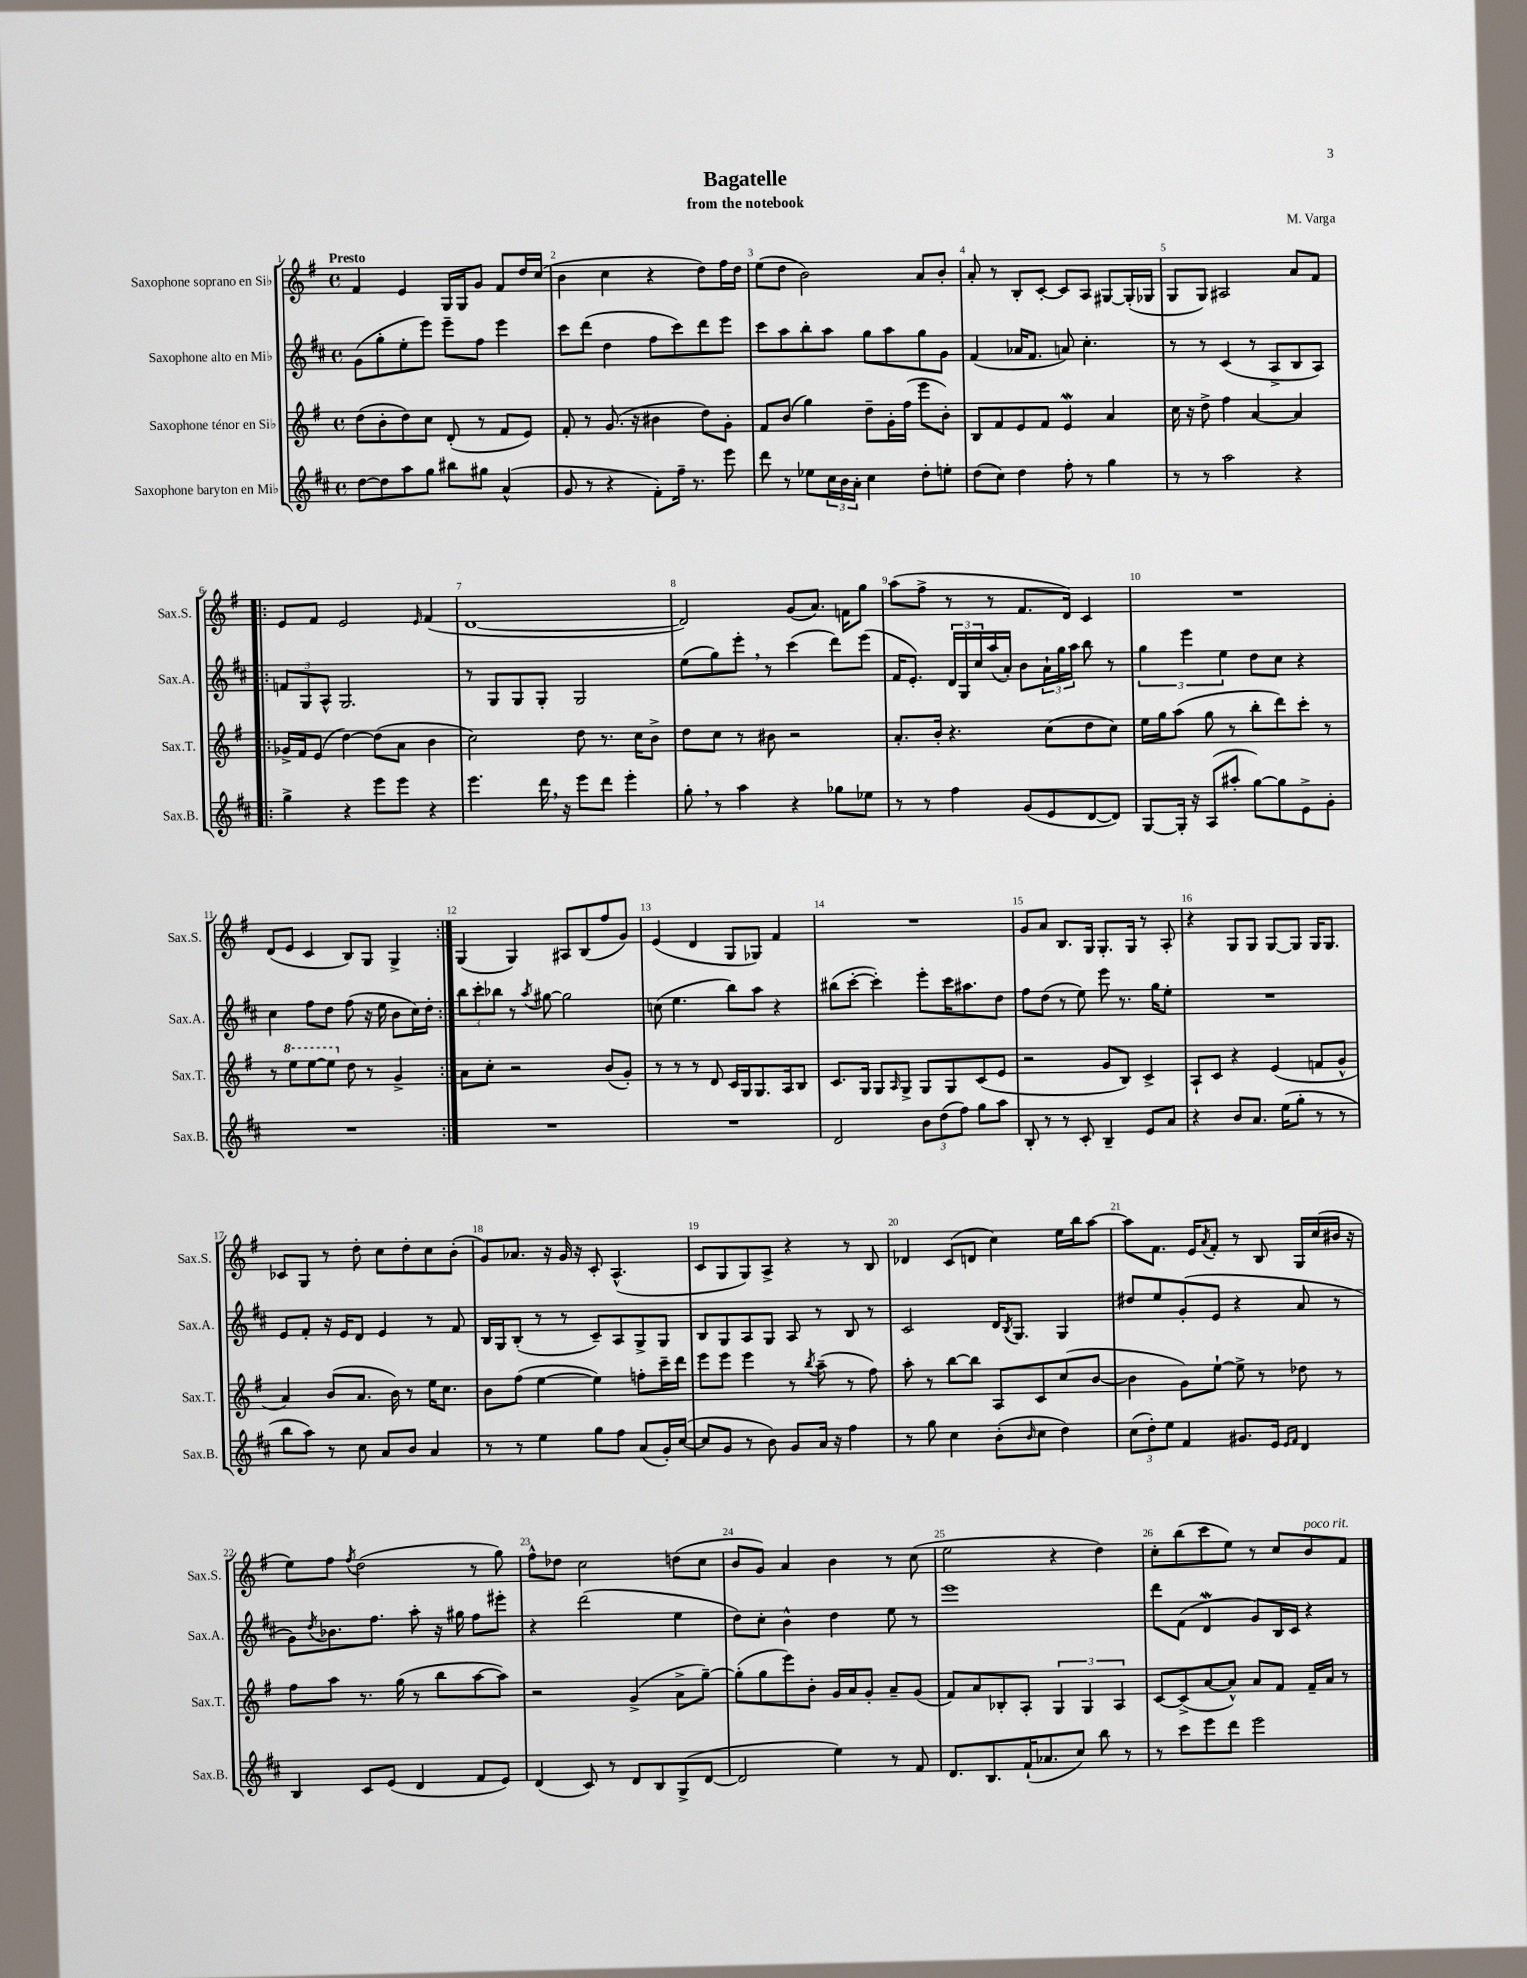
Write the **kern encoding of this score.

**kern	**kern	**kern	**kern
*part4	*part3	*part2	*part1
*staff4	*staff3	*staff2	*staff1
*I"Saxophone baryton en Mi♭	*I"Saxophone ténor en Si♭	*I"Saxophone alto en Mi♭	*I"Saxophone soprano en Si♭
*I'Sax.B.	*I'Sax.T.	*I'Sax.A.	*I'Sax.S.
*clefG2	*clefG2	*clefG2	*clefG2
*k[f#c#]	*k[f#]	*k[f#c#]	*k[f#]
*M4/4	*M4/4	*M4/4	*M4/4
*met(c)	*met(c)	*met(c)	*met(c)
=1	=1	=1	=1
!	!	!	!LO:TX:a:B:t=Presto
[8dd\L	(8dd\L	(8g\L	4f#/
8dd\]	8b'\	8gg'\	.
8aa\	8dd\)	8ee'\	4e/
8gg\J	8cc\J	8eee\J)	.
8bb#X\L	(8d'/	8eee~\L	16G/LL
.	.	.	16G/J
8gg#X\J	8r	8ff#\J	8g/J
(4a^^/	8f#/L	4eee\	8f#/L
.	8e/J)	.	16dd/L
.	.	.	(16cc/JJ
=2	=2	=2	=2
8g/	8f#'/	8ccc#\L	4b\
8r	8r	(8ddd\J	.
4r	(8.g/	4dd\	4cc\
.	16r	.	.
8f#'\L)	4b#X\	8ff#\L	4r
16ff#~\Jk	.	8ccc#\)	.
8.r	.	.	.
.	8dd\L)	8ddd\	8dd\L)
8eee\	8g'\J	8eee\J	16ff#\L
.	.	.	16dd\JJ
=3	=3	=3	=3
8ddd\	8f#/L	8ccc#\L	(8ee\L
8r	(8b/J	8aa\	8dd\J
8ee-X\L	4gg\)	8bb'\	2b\)
24cc#\L	.	8aa\J	.
24b\	.	.	.
24a'\JJ	.	.	.
4cc#\	8dd~\L	8gg\L	.
.	16g'\L	8aa\	.
.	(16ff#\JJ	.	.
8dd'\L	8eee\L	8gg\	8a/L
8een'\J	8b'\J)	8g\J	8b'/J
=4	=4	=4	=4
(8dd\L	8B/L	(4f#/	8a'/
8cc#\J)	8f#/	.	8r
4dd\	8e/	16a-X/KL	8B'/L
.	.	8.f#/J	.
.	8f#/J	.	[8c'/J
8ff#'\	4eW/	8an/)	8c/L]
8r	.	4.cc#'\	8A/J
4gg\	4a/	.	[8G#X/L
.	.	.	(16G#'/L]
.	.	.	16G-X/JJ
=5	=5	=5	=5
8r	16cc\	8r	8G/L
.	16r	.	.
8r	8dd^\	8r	8G/J)
2aa\	4ff#\	(4c#/	2A#X/
.	[4a/	8r	.
.	.	8A^/L	.
4r	4a/]	8B/	8a/L
.	.	8A/J)	8f#/J
!!LO:LB:g=z
=6!|:	=6!|:	=6!|:	=6!|:
4gg^\	16g-X^/LL	12fn/L	8e/L
.	16f#/J	.	.
.	.	12G/	.
.	(8e/J	.	8f#/J
.	.	12A^^/J	.
4r	[4dd\)	2.G/	2e/
8eee\L	(8dd\L]	.	.
8eee\J	8a\J	.	.
.	.	.	16qqe/
4r	4b\	.	(4f#/
=7	=7	=7	=7
4.eee\	2cc\)	8r	[1d
.	.	8G/L	.
.	.	8G/	.
16ddd,\	.	8G'/J	.
16r	.	.	.
8eee\L	8dd\	2G/	.
8ddd\J	8.r	.	.
4eee'\	.	.	.
.	16cc\KL	.	.
.	8b^\J	.	.
=8	=8	=8	=8
8gg',\	8dd\L	(8ee\L	2d/])
8r	8cc\J	8gg\)	.
4aa\	8r	8eee',\J	.
.	8b#X\	8r	.
4r	2r	(4ccc#\	(8g/L
.	.	.	8.a/J)
8gg-X\L	.	8ddd\L)	.
.	.	.	16fn\KL
8ee-X\J	.	(8eee\J	8gg\J
=9	=9	=9	=9
8r	8.a'/L	16f#/KL	(8aa\L
.	.	8.e'/J)	.
8r	.	.	8ff#^\J
.	16b'/Jk	.	.
4ff#\	4.r	24d/LL	8r
.	.	24G/	.
.	.	24cc#/	.
.	.	(16aa/	8r
.	.	16a'/JJ)	.
(8g/L	.	8b\L	8.f#/L
8e/	(8cc\L	24a`\L	.
.	.	24gg\	.
.	.	.	16d/Jk)
.	.	24aa\JJ	.
[8d/	8dd\	8bb\	4c/
8d/J])	8cc\J)	8r	.
=10	=10	=10	=10
[8G/L	16ee\LL	6gg\	1r
.	16gg\J	.	.
16G'/Jk]	(8aa\J	.	.
.	.	6eee\	.
16r	.	.	.
(8A/L	8gg\	.	.
.	.	6ee\	.
8aa#X'/J	8r	.	.
[8gg\L)	8bb'\L	8dd\L	.
8gg\]	8ddd\)	8cc#\J	.
8e^\	8ccc'\J	4r	.
8g'\J	8r	.	.
!!LO:LB:g=z
=11	=11	=11	=11
1r	8r	4cc#\	(8d/L
*	*8va	*	*
.	8eee\L	.	8e/J
.	[8eee\	8ff#\L	4c/
.	8eee\J]	8dd\J	.
*	*X8va	*	*
.	8dd\	(8ff#\	8B/L)
.	8r	16r	8G/J
.	.	16ee\	.
.	4g^/	8b\L	4G^/
.	.	16cc#\L)	.
.	.	16dd'\JJ	.
=12:|!	=12:|!	=12:|!	=12:|!
1r	8a\L	12bb\L	(4G/
.	.	12ccc#'\	.
.	8cc'\J	.	.
.	.	12bb-X\J	.
.	2r	8r	4G/)
.	.	8qaa/	.
.	.	[8gg#X\	.
.	.	2gg#\]	8A#X/L
.	.	.	(8B/
.	(8b/L	.	8ff#/
.	8g'/J)	.	8g/J)
=13	=13	=13	=13
1r	8r	(8ccn\	(4e/
.	8r	4.ee\	.
.	8r	.	4d/
.	8d/	.	.
.	16c/LL	8bb\L)	8G/L
.	16G/J	.	.
.	8.G/	8aa\J	8G-X/J)
.	.	4r	4f#/
.	16A/k	.	.
.	8B/J	.	.
=14	=14	=14	=14
2d/	8.c/L	(8bb#X\L	1r
.	.	[8ccc#'\J	.
.	16G/Jk	.	.
.	8G/L	4ccc#'\])	.
.	16qqA/	.	.
.	8G^/J	.	.
12b\L	8G/L	8eee'\L	.
(12dd\	.	.	.
.	8G/	16ccc#\K	.
12ff#\J)	.	.	.
.	.	8.aa#X\	.
8gg\L	(8c/	.	.
8aa\J	8e/J	8dd\J	.
=15	=15	=15	=15
8B'/	2r	8ff#\L	8g/L
8r	.	(8dd\J	8a/J
8r	.	8r	8.B/L
8c#'/	.	8ee\)	.
.	.	.	16G/Jk
4B~/	8g/L	8eee\	8.G'/L
.	8B/J)	8.r	.
.	.	.	16G/Jk
8e/L	4c^/	.	8r
.	.	16gg\KL	.
8a/J	.	8ee'\J	8A'/
=16	=16	=16	=16
4r	8A`/L	1r	4r
.	8c/J	.	.
8b/L	4r	.	8G/L
8.a/J	.	.	8G/J
.	(4e/	.	[8G/L
(16ee\KL	.	.	.
8gg'\J	.	.	8G/J]
8r	8fn/L	.	16G/KL
.	.	.	8.G/J
8r	8g^^/J	.	.
!!LO:LB:g=z
=17	=17	=17	=17
8bb\L	4a/)	8e/L	8c-X/L
8aa\J)	.	8f#'/J	8G/J
8r	(8b/L	16r	8r
.	.	16e/KL	.
8cc#\	8.a/J	8d/J	8dd'\
8a/L	.	4e/	8cc\L
.	16b\)	.	.
8b/J	8r	.	8dd'\
4a/	16ee\KL	8r	8cc\
.	8.cc\J	.	.
.	.	8f#/	(8b'\J
=18	=18	=18	=18
8r	8b\L	16B/LL	8g/L)
.	.	16G/J	.
8r	(8ff#\J	(8B'/J	8.a-X/J
4ee\	[4ee\	8r	.
.	.	.	16r
.	.	8r	16g/
.	.	.	16r
8gg\L	4ee\])	8c#~/L)	8c'/
8ff#\J	.	8A/	(4.A^^/
(8a/L	8ffn'\L	8G^/	.
16g'/L)	16ccc~\L	8G/J	.
([16cc#/JJ	16ddd\JJ	.	.
=19	=19	=19	=19
8cc#/L]	8eee\L	8B/L	8c/L
8g/J	8eee\J	8G/	8G/
8r	4eee\	8A/	8G/)
8b\)	.	8G/J	8A^/J
8g/L	8r	8A/	4r
.	8qbb/	.	.
16a/Jk	(8aa~\	8r	.
16r	.	.	.
4ff#\	8r	8B/	8r
.	8ff#\)	8r	8B/
=20	=20	=20	=20
8r	8aa'\	2c#/	4d-X/
8gg\	8r	.	.
4cc#\	[8bb\L	.	(8c/L
.	8bb\J]	.	8dn/J
(8b'\L	8A/L	16d/KL	4cc\)
.	.	8qB/	.
.	.	8.G/J	.
16qqb/	.	.	.
8cc#\J	8c/	.	.
4dd\)	(8cc/	4G/	16ee\LL
.	.	.	16bb\J
.	[8b/J	.	[8aa\J
=21	=21	=21	=21
(12cc#\L	4b\]	8dd#X/L	8aa\L]
12dd'\)	.	.	.
.	.	8ee/	8.f#\J
12ee\J	.	.	.
4f#/	8g\L)	(8g'/	.
.	.	.	16e/KL
.	.	.	8qa/
.	[8ee`\J	8e/J	8f#'/J
8.g#X/L	8ee^\]	4r	8r
.	8r	.	8B/
16e/Jk	.	.	.
16qqe/LL	.	.	.
16qqf#/JJ	.	.	.
4d/	8dd-X\	8a/	16G/LL
.	.	.	(16cc/
.	8r	8r	16b#X/JJ
.	.	.	16r
!!LO:LB:g=z
=22	=22	=22	=22
4B/	8ff#\L	8g\L)	8ee\L)
.	.	8qdd/	.
.	8aa\J	8.b-X\	8ff#\J
.	.	.	8qff#/
8c#/L	8.r	.	(2dd\
.	.	8.ff#\J	.
(8e/J	.	.	.
.	(16gg\	.	.
4d/	8r	8aa'\	.
.	8bb\L	16r	.
.	.	16gg#X\	.
8f#/L	[8aa\	8ff#\L	8r
8e/J)	8aa\J])	8eee#X'\J	8gg\)
=23	=23	=23	=23
(4d/	2r	4r	8ff#^^\L
.	.	.	8dd-X\J
8c#/)	.	(2ddd\	2cc\
8r	.	.	.
8d/L	(4g^/	.	.
8B/	.	.	.
(8G^/	8a^\L	4ee\	(8ddn\L
[8d/J	[8gg~\J)	.	8cc\J
=24	=24	=24	=24
2d/]	(8gg'\L]	8dd\L)	8b/L
.	8gg\	8cc#'\J	8g/J)
.	8eee\)	4b^^\	4a/
.	8b'\J	.	.
4ee\)	16g/LL	4dd\	4b\
.	16a/J	.	.
.	8g'/J	.	.
8r	8a~/L	8ee\	8r
8f#/	(8g/J	8r	(8cc\
=25	=25	=25	=25
8.d/L	8f#/L)	1eee	2ee\
.	8a/	.	.
8.B/	.	.	.
.	8B-X'/	.	.
(16f#`/K	8A'/J	.	.
8.a-X/	.	.	.
.	6G/	.	4r
8cc#/J)	.	.	.
.	6G/	.	.
8bb\	.	.	4dd\)
.	6A/	.	.
8r	.	.	.
=26	=26	=26	=26
8r	[8c/L	8ddd\L	8cc'\L
8ccc#\L	(8c^/]	(8f#\J	(8bb\
8eee\	[8a/	4dw/	8ccc\
8ddd\J	8a^^/J])	.	8ee\J)
2eee\	8a/L	8g/L)	8r
.	8f#/J	16B/L	8cc/L
.	.	16c#/JJ	.
!	!	!	!LO:TX:a:i:t=poco rit.
.	16f#~/LL	4r	8b/
.	16a/JJ	.	.
.	8r	.	8f#/J
==	==	==	==
*-	*-	*-	*-
